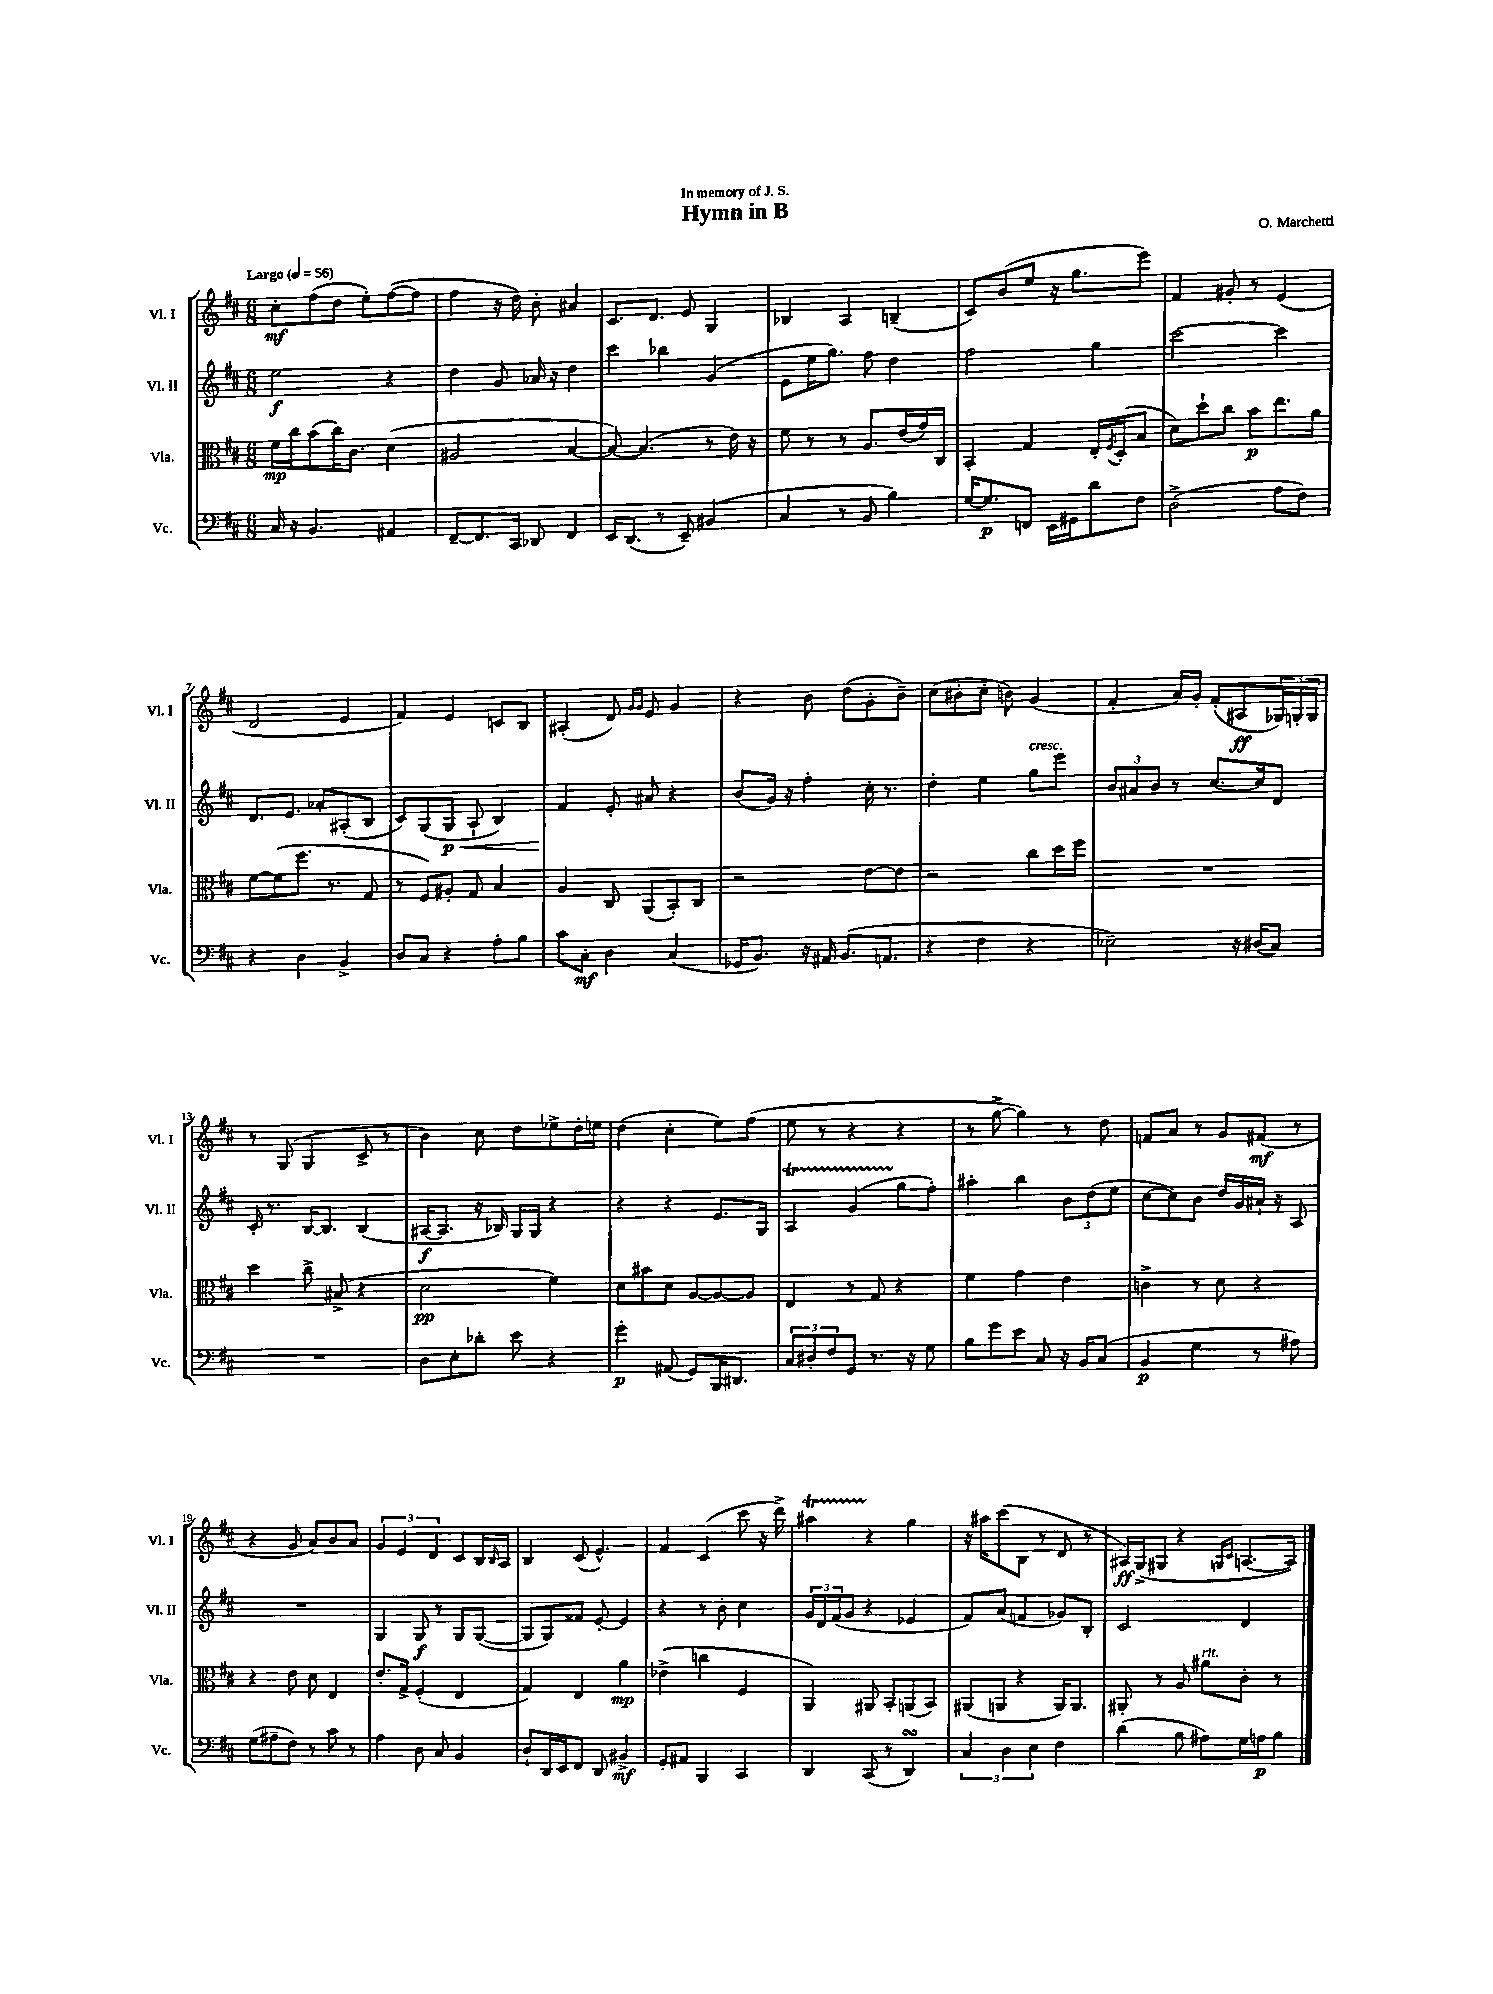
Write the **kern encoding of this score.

**kern	**kern	**kern	**kern
*staff4	*staff3	*staff2	*staff1
*clefF4	*clefC3	*clefG2	*clefG2
*k[f#c#]	*k[f#c#]	*k[f#c#]	*k[f#c#]
*M6/8	*M6/8	*M6/8	*M6/8
*MM56	*MM56	*MM56	*MM56
16C#	16f#	2ee	8cc#'
16r	16cc#	.	.
4.BB	(8b	.	(8ff#
.	16cc#)	.	8dd
.	8.c#	.	.
.	.	.	8ee')
4AA#	(4d	4r	([8ff#
.	.	.	8ff#]
=	=	=	=
[8FF#~	2A#	4dd	4ff#
8.FF#]	.	.	.
.	.	8g	16r
16CC#	.	.	16dd)
8DD-	.	16a-	8b'
.	.	16r	.
4FF#	[4B	4dd	4a#
=	=	=	=
16EE	8B_)	4ccc#	8.c#
(8.DD	.	.	.
.	(4.B]	.	.
.	.	.	8.d
8r	.	4bb-	.
8EE~)	.	.	8e
(4BB#	8r	(4g	4G
.	16e)	.	.
.	16r	.	.
=	=	=	=
4C#	8f#	8e	4B-
.	8r	16ee	.
.	.	8.gg)	.
8r	8r	.	4A
8BB	8.A	8ff#	.
4B)	.	4dd	(4B~
.	(16e	.	.
.	16g)	.	.
.	16C#	.	.
=	=	=	=
[16G	4BB'	2ff#	8c#)
8.G]	.	.	.
.	.	.	(8b
8FF	4G	.	8ee
16EE	.	.	16r
16GG#	.	.	8.gg
8d	16E'	4gg	.
.	8qF#	.	.
.	(16D'	.	.
8F#	8B	.	8eee)
=	=	=	=
(2D^	8d)	[2ccc#	4f#
.	8dd`	.	.
.	8cc#	.	8g#'
.	8b	.	8r
8A	8.ee	4ccc#]	(4e
8F#)	.	.	.
.	16a	.	.
=	=	=	=
4r	[8f#	8.d	2d
.	(8f#]	.	.
.	.	8.e	.
4D	8.ff#	.	.
.	.	8a-'	.
.	8.r	.	.
4BB^	.	(8A#'	4e
.	8G	8B	.
=	=	=	=
8D	8r	8c#)	4f#)
8C#	8F#)	(8G	.
4r	8A#'	8G	4e
.	8G	8A`	.
8A'	4B	4B)	8c
8B	.	.	8B
=	=	=	=
8c#	4A	4f#	(4A#'
8C#'	.	.	.
4D	8C#	8e'	8d)
.	.	.	16qqg
.	.	.	16qqg
.	(8AA	8a#	8e
(4C#	8BB')	4r	4g
.	8C#	.	.
=	=	=	=
16GG-	2r	(8b	4r
8.BB)	.	.	.
.	.	16g)	.
.	.	16r	.
16r	.	4ff#'	8b
16AA#	.	.	.
(8.BB	.	.	(8dd
.	[8e	16cc#'	8g'
8.AA	.	8.r	.
.	8e]	.	8b~)
=	=	=	=
4r	2r	4dd'	(8cc#
.	.	.	8b#'
4F#	.	4ee	8cc#'
.	.	.	8b)
4r	8cc#	8gg	(4g
.	16dd	8eee	.
.	16ff#	.	.
=	=	=	=
2E-~)	2.r	12b	4f#'
.	.	12a#	.
.	.	12b	.
.	.	8r	16a)
.	.	.	16g'
.	.	[8.cc#	(8f#'
16r	.	.	8A#
(16D#	.	16cc#]	.
8C#)	.	8d	24G-)
.	.	.	24G'
.	.	.	24G
=	=	=	=
2.r	4dd	16c#'	8r
.	.	8.r	.
.	.	.	(8G
.	8cc#^	[16B	4G
.	.	8.B]	.
.	(8B#^	.	.
.	4r	(4B	8c#^
.	.	.	8r
=	=	=	=
8D	2d	[16A#	4b)
.	.	8.A#]	.
8E'	.	.	.
8d-'	.	16r	8cc#
.	.	16B-)	.
8e	.	16G	8dd
.	.	16G	.
4r	4f#)	4r	8ee-^
.	.	.	16dd'
.	.	.	16ee
=	=	=	=
4g'	8d	4r	(4dd
.	8b#	.	.
(8AA#	8d	4r	4cc#'
8GG)	[8A	.	.
16BBB	8A_	8.e	8ee)
8.DD#	.	.	.
.	8A]	.	(8ff#
.	.	16G	.
=	=	=	=
12C#	4E	4A	8ee
12D#'	.	.	.
.	.	.	8r
12F#	.	.	.
8GG	8r	(4g	4r
8.r	8G	.	.
.	4r	8gg	4r
16r	.	.	.
8G	.	8ff#')	.
=	=	=	=
8B	4f#	4aa#'	8r
8g	.	.	[8gg^
8e	4g	4bb	4gg])
8C#	.	.	.
16r	4e	12b	8r
16BB	.	.	.
.	.	(12dd	.
(8C#	.	.	8dd
.	.	12ee	.
=	=	=	=
4BB	4c^	[8cc#	8f
.	.	8cc#])	8a
4G	8r	8b	8r
.	8d	16dd	8g
.	.	16g	.
8r	4r	16a#`	(8f#
.	.	16r	.
8A#)	.	8A	8r
=	=	=	=
(8G	4r	2.r	4r
8A#~	.	.	.
8F#)	8e	.	8g
8r	8d	.	8a)
8c#	4E	.	8b
8r	.	.	8a
=	=	=	=
4A	8.e'	4G	6g
.	.	.	6e
.	16G^	.	.
8D	(4F#'	8G	.
.	.	.	6d
8C#	.	8r	.
4BB	4E	8G	8c#
.	.	([8G	16B
.	.	.	16qqB
.	.	.	16A
=	=	=	=
8D`	4G)	8G]	4B
16DD	.	8G)	.
16EE	.	.	.
8FF#	4E	8f##	(8c#
8DD	.	[8e'	4.e^^)
4BB#^	4a	4e]	.
=	=	=	=
8GG'	(4e-^	4r	4f#
8AA#	.	.	.
4BBB	4cc	8r	(4c#
.	.	8b'	.
4CC#	4F#	4cc#	8ccc#
.	.	.	16r
.	.	.	16ddd^)
=	=	=	=
4DD	4AA)	24g	4aa#
.	.	24d	.
.	.	(24f#	.
.	.	8g	.
(8CC#	8AA#	4r	4r
8r	8BB'	.	.
4DD)	(8AA	4e-	4gg
.	8BB)	.	.
=	=	=	=
6C#	(8AA#	8f#)	16r
.	.	.	16aa#
.	8AA	(8a	(8ccc#
6D	.	.	.
.	4r	4f	8B
6E	.	.	.
.	.	.	8r
4F#	16AA)	8g-)	8d
.	8.AA	.	.
.	.	8B'	8r
=	=	=	=
(4d	8AA#'	2c#	16A#)
.	.	.	(16G^
.	8r	.	8G#
8B	8A	.	4r
8A#)	8a#	.	.
.	.	.	16qqG
.	.	.	16qqc#
16G	8c#'	4d	[8.A
16A	.	.	.
8B	8r	.	.
.	.	.	16A])
==	==	==	==
*-	*-	*-	*-
